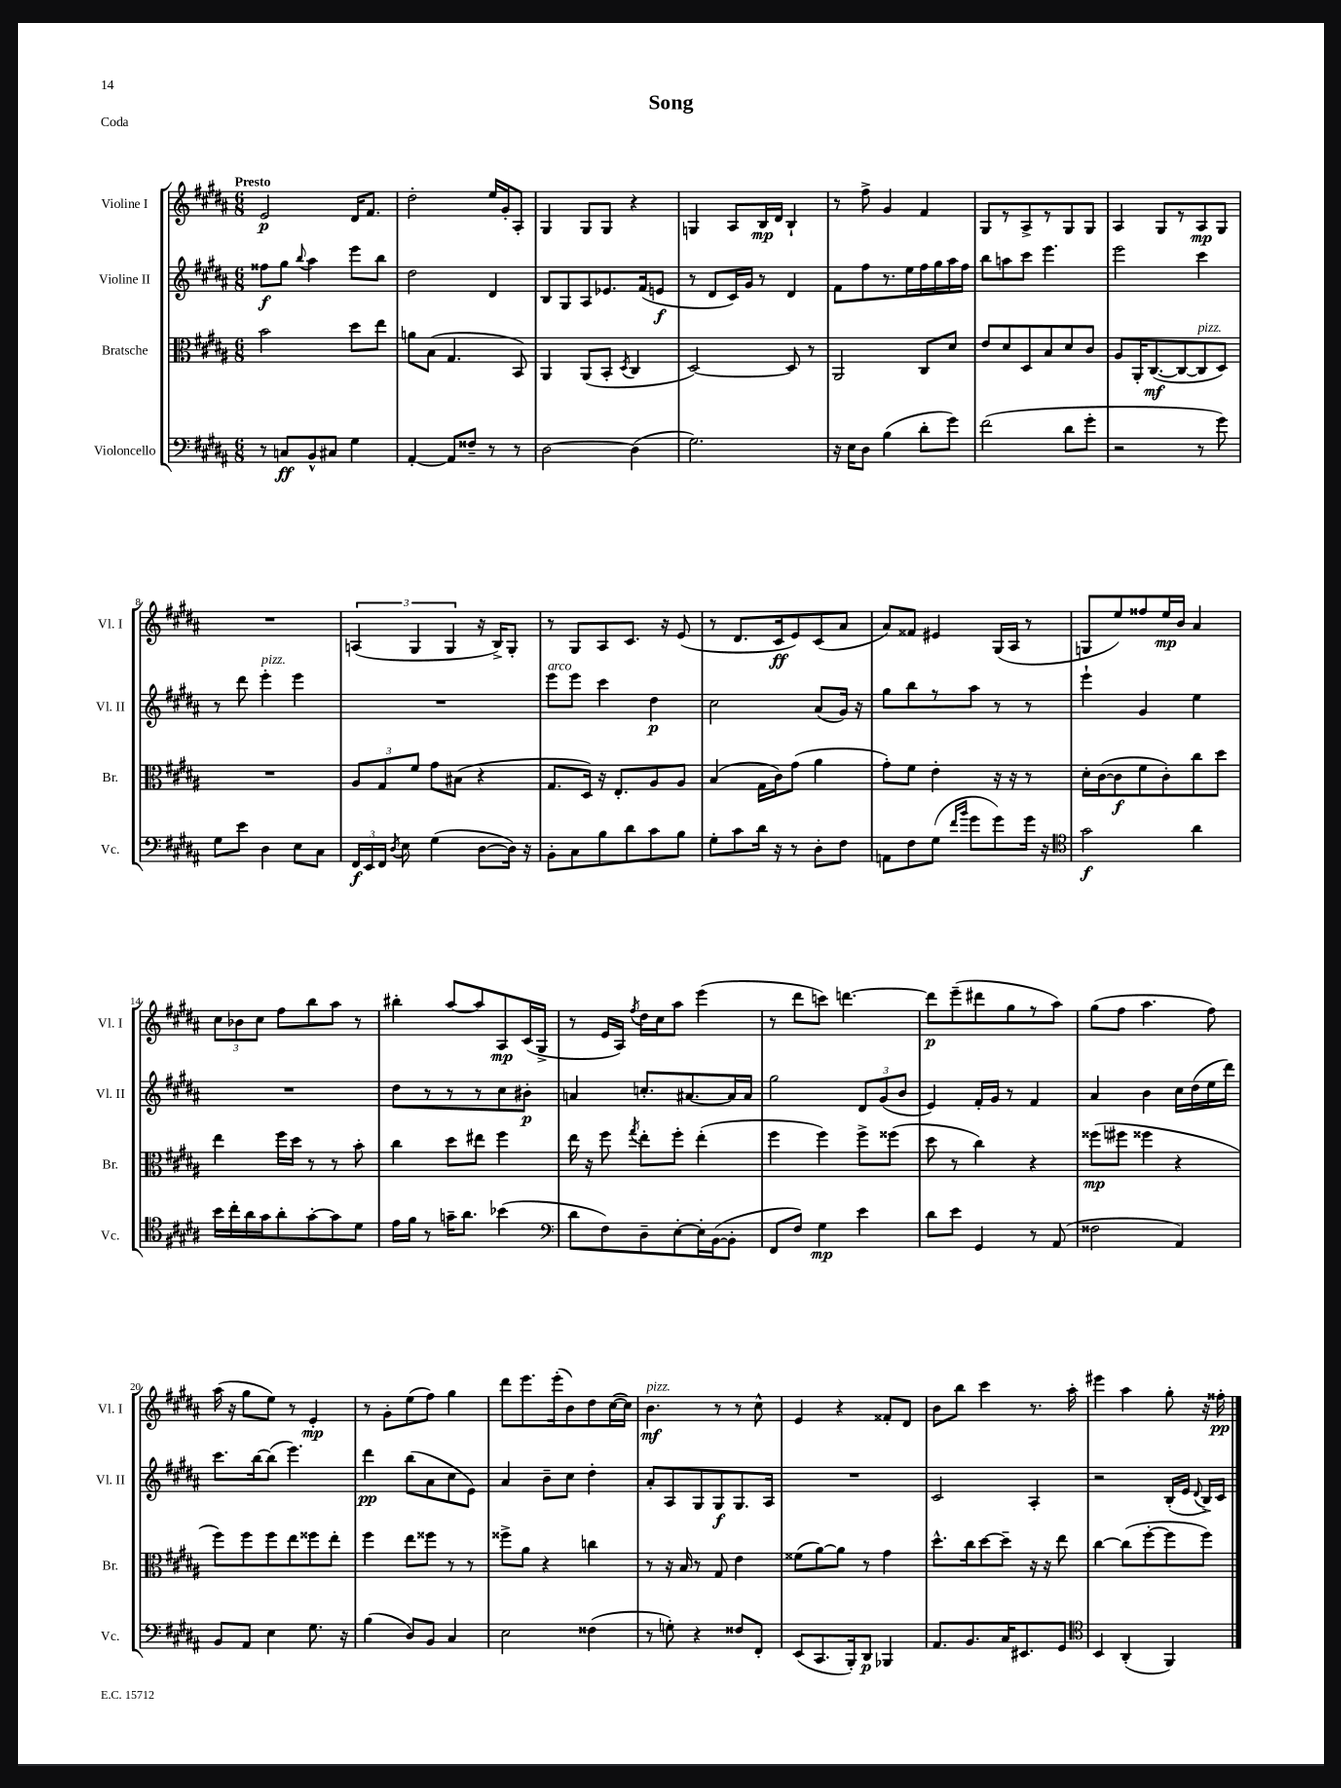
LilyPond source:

\header { title = "Song" piece = "Coda" }
<<
\new StaffGroup <<
\new Staff = "s0" \with { instrumentName = "Violine I" shortInstrumentName = "Vl. I" } {
    \clef treble \key b \major \numericTimeSignature \time 6/8 \tempo "Presto"
    \autoBeamOff e'2\p dis'16[ fis'8.] |
    dis''2-. e''16[ gis'16-. ais8]-. |
    gis4 gis8[ gis8] r4 |
    g4 ais8[ b16\mp dis'16] b4-! |
    r8 fis''8-> gis'4 fis'4 |
    gis8[ r8 ais8-> r8 gis8 gis8] |
    ais4 gis8[ r8 ais8\mp gis8] |
    R2. |
    \tuplet 3/2 { a4( gis4 gis4 } r16 b16[->) gis8]-. |
    r8 gis8[ ais8 cis'8.] r16 e'8( |
    r8 dis'8.[ cis'16\ff e'8) cis'8( ais'8] |
    ais'8[) fisis'8] eis'4 gis16[( ais16] r8 |
    g8[ e''8) fisis''8 e''16\mp b'16] ais'4 |
    \tuplet 3/2 { cis''8[ bes'8 cis''8] } fis''8[ b''8 ais''8] r8 |
    bis''4-. ais''8[~ ais''8 ais8\mp cis'16( gis16]-> |
    r8 e'16[ ais16]) \acciaccatura { fis''8 } dis''16[ cis''16 ais''8] e'''4( |
    r8 dis'''8[ c'''8]) d'''4.~ |
    d'''8[\p e'''8--( dis'''8 gis''8 r8 ais''8]) |
    gis''8[( fis''8] ais''4. fis''8) |
    ais''16( r16 gis''8[ e''8]) r8 e'4-.\mp |
    r8 gis'8[-. e''8( fis''8]) gis''4 |
    dis'''8[ e'''8. e'''16-.( b'8) dis''8 cis''16~( cis''16]) |
    b'4.\mf^\markup { \italic "pizz." } r8 r8 cis''8-^ |
    e'4 r4 fisis'8[-. dis'8] |
    b'8[ b''8] cis'''4 r8. ais''16-. |
    eis'''4 ais''4 gis''8-. r16 fisis''16-.\pp \bar "|." |
}
\new Staff = "s1" \with { instrumentName = "Violine II" shortInstrumentName = "Vl. II" } {
    \clef treble \key b \major \numericTimeSignature \time 6/8
    \autoBeamOff fisis''8[\f gis''8] \appoggiatura { b''8 } ais''4 e'''8[ b''8] |
    dis''2 dis'4 |
    b8[ gis8 ais8 ees'8. fis'16( e'8]\f |
    r8 dis'8[ cis'16) gis'16] r8 dis'4 |
    fis'8[ fis''8 r8. e''16 fis''16 gis''16 ais''16 fis''16] |
    b''8[ a''8 cis'''8] e'''4. |
    e'''2 cis'''4 |
    r8 dis'''8 e'''4-.^\markup { \italic "pizz." } e'''4 |
    R2. |
    e'''8[^\markup { \italic "arco" } e'''8] cis'''4 dis''4\p |
    cis''2 ais'8[( gis'16]) r16 |
    gis''8[ b''8 r8 ais''8] r8 r8 |
    e'''4-! gis'4 e''4 |
    R2. |
    dis''8[ r8 r8 r8 cis''8 bis'8]-.\p |
    a'4 c''8.[-. ais'8.~ ais'16 ais'16] |
    gis''2 \tuplet 3/2 { dis'8[ gis'8( b'8] } |
    e'4) fis'16[-. gis'16] r8 fis'4 |
    ais'4 b'4 cis''16[ dis''16( e''16 dis'''16]) |
    cis'''8.[ b''16~ b''8]( e'''4.) |
    dis'''4\pp b''8[( ais'8 cis''8 e'8]) |
    ais'4 b'8[-- cis''8] dis''4-. |
    ais'8[-. ais8 gis8 gis8\f gis8. ais16] |
    R2. |
    cis'2 ais4-. |
    r2 b16[-.( e'16] \appoggiatura { dis'8 } b16[->) cis'16] \bar "|." |
}
\new Staff = "s2" \with { instrumentName = "Bratsche" shortInstrumentName = "Br." } {
    \clef alto \key b \major \numericTimeSignature \time 6/8
    \autoBeamOff b'2 dis''8[ e''8] |
    a'8[ b8]( gis4. b,8) |
    ais,4 ais,8[( b,8]-. \acciaccatura { dis8 } cis4 |
    dis2~) dis8 r8 |
    ais,2 cis8[ dis'8] |
    e'8[ dis'8 dis8 b8 dis'8 cis'8] |
    ais8[ ais,16-. cis8.~\mf( cis8~ cis8^\markup { \italic "pizz." } dis8]) |
    R2. |
    \tuplet 3/2 { ais8[ gis8 fis'8] } gis'8[ bis8]( r4 |
    gis8.[ dis16]) r16 e8.[-. ais8 ais8] |
    b4( gis16[ cis'16) gis'8]( ais'4 |
    gis'8[-.) fis'8] e'4-. r16 r16 r8 |
    dis'16[-. cis'16~( cis'8\f fis'8 cis'8-.) cis''8 dis''8] |
    e''4 fis''16[ dis''16] r8 r8 b'8-. |
    cis''4 dis''8[ eis''8] fis''4 |
    e''16 r16 fis''8 \acciaccatura { gis''8 } e''8[-. fis''8]-. e''4-.( |
    fis''4 fis''4) fis''8[-> fisis''8]( |
    dis''8 r8 cis''4) r4 |
    fisis''8[\mp( fis''8] fisis''4 r4 |
    fis''8[) fis''8 fis''8 e''8 fisis''8 e''8]-. |
    fis''4 e''8[ fisis''8] r8 r8 |
    fisis''8[-> ais'8] r4 c''4 |
    r8 r16 b16 r8 gis8 e'4 |
    fisis'8[( ais'8~) ais'8] r8 gis'4 |
    dis''8.[-^ cis''16 dis''8~ dis''8]-- r16 r16 e''8 |
    cis''4~ cis''8[( fis''8~-. fis''8 fis''8]) \bar "|." |
}
\new Staff = "s3" \with { instrumentName = "Violoncello" shortInstrumentName = "Vc." } {
    \clef bass \key b \major \numericTimeSignature \time 6/8
    \autoBeamOff r8 c8[\ff b,8-^ cis8] gis4 |
    ais,4~-. ais,8[ fisis8]-- r8 r8 |
    dis2~ dis4( |
    gis2.) |
    r16 e16[ dis8] b4( dis'8[-. gis'8]) |
    fis'2( dis'8[ gis'8]-. |
    r2 r8 gis'8) |
    gis8[ e'8] dis4 e8[ cis8] |
    \tuplet 3/2 { fis,16[\f e,16 fis,16] } \acciaccatura { dis8 } e8 gis4( dis8[~ dis16]) r16 |
    b,8[-. cis8 b8 dis'8 cis'8 b8] |
    gis8[-. cis'8 dis'16] r16 r8 dis8[-. fis8] |
    a,8[ fis8 gis8]( \grace { fis'16[ b'16] } gis'8[ gis'8) gis'16] r16 |
    \clef tenor gis'2\f ais'4 |
    b'16[ cis''16-. ais'16 gis'16 ais'8-. gis'8~-. gis'8 dis'8] |
    e'16[ fis'16] r8 g'16[-- ais'8.] bes'4( |
    \clef bass dis'8[ fis8) dis8-- e8~-. e16-. b,16~( b,8]-. |
    fis,8[ fis8]) gis4\mp e'4 |
    dis'8[ e'8] gis,4 r8 ais,8( |
    fisis2 ais,4) |
    b,8[ ais,8] e4 gis8. r16 |
    b4( dis8[) b,8] cis4 |
    e2 fisis4( |
    r8 g8-.) r4 fisis8[ fis,8]-. |
    e,8[( cis,8. b,,16-.) dis,8]\p bes,,4 |
    ais,8.[ b,8. cis16 eis,8. gis,8] |
    \clef tenor b,4 ais,4-.( fis,4) \bar "|." |
}
>>
>>
